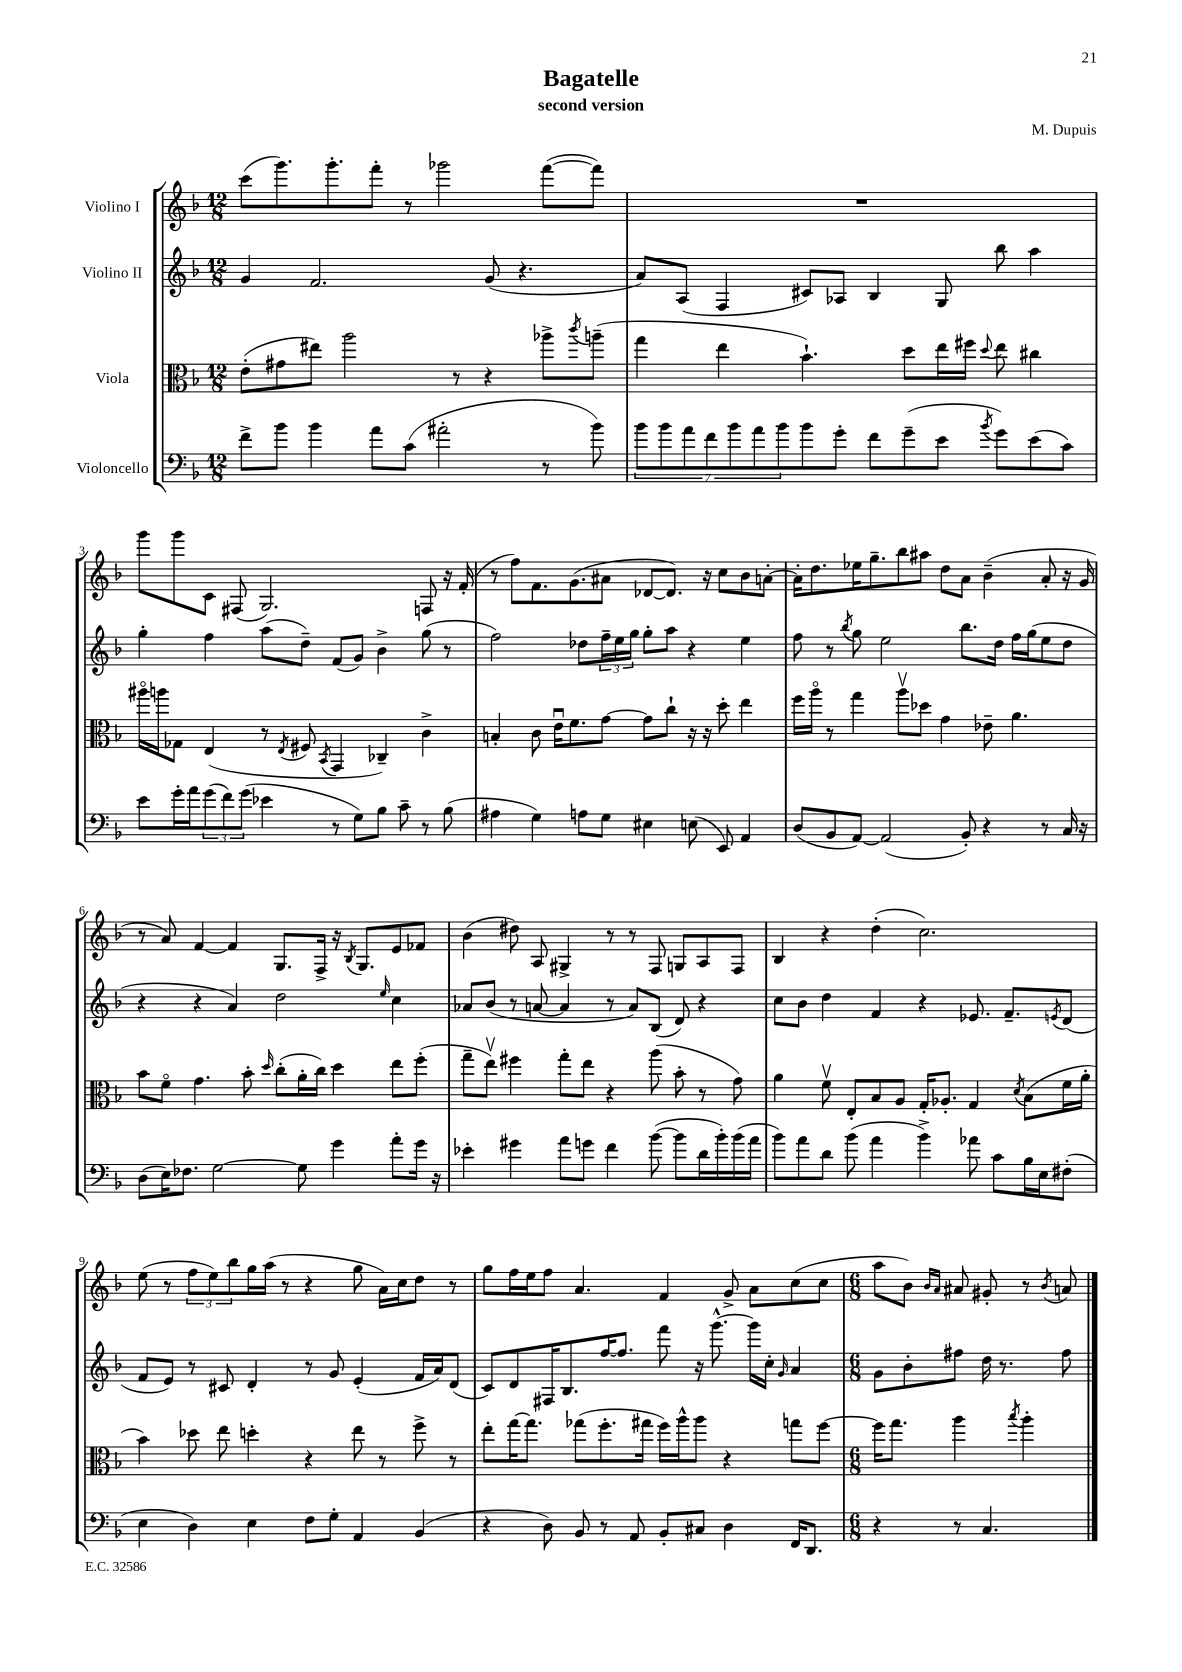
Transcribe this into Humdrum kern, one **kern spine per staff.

**kern	**kern	**kern	**kern
*staff4	*staff3	*staff2	*staff1
*clefF4	*clefC3	*clefG2	*clefG2
*k[b-]	*k[b-]	*k[b-]	*k[b-]
*M12/8	*M12/8	*M12/8	*M12/8
8f^	(8e'	4g	(8ccc
8b-	8g#	.	8.ggg)
4b-	8ee#)	2.f	.
.	.	.	8.ggg'
.	2aa	.	.
8a	.	.	8fff'
(8c	.	.	8r
2a#'	.	.	2ggg-
.	8r	.	.
.	4r	(8g	.
.	.	4.r	.
8r	8aa-^	.	([8fff
.	8qccc	.	.
8b-)	(8aa~	.	8fff])
=	=	=	=
14b-	4gg	8a)	1.r
14b-	.	.	.
.	.	(8A	.
14a	.	.	.
14f	.	.	.
.	4ee	4F	.
14b-	.	.	.
14a	.	.	.
14b-	.	.	.
8b-	4.b-`)	8c#)	.
8g'	.	8A-	.
8f	.	4B-	.
(8g~	8dd	.	.
8e	16ee	8G	.
.	16ff#	.	.
8qb-	8qqdd	.	.
8g)	8ee	8bb-	.
(8e	4cc#	4aa	.
8c)	.	.	.
=	=	=	=
8e	16aa#o	4gg'	8ggg
.	16aa	.	.
16g'	8G-	.	8ggg
16a	.	.	.
(12g	(4E	4ff	8c
12f)	.	.	.
.	.	.	(8F#
(12g	.	.	.
4e-	8r	(8aa	2.G)
.	8qE	.	.
.	8F#	8dd~)	.
.	8qBB-	.	.
8r	4GG	(8f	.
8G)	.	8g)	.
8B-	4C-~)	4b-^	.
8c~	.	.	.
8r	4c^	(8gg	8F
(8B-	.	8r	16r
.	.	.	(16f'
=	=	=	=
4A#	4B'	2ff)	8r
.	.	.	8ff)
4G)	8c	.	8.f
.	16eu	.	.
.	8.f	.	(8.g
8A	.	8dd-	.
8G	[8g	24ff~	8a#
.	.	24ee	.
.	.	24gg	.
4E#	8g]	8gg'	[8d-
.	8cc`	8aa	8.d-])
(8E	16r	4r	.
.	16r	.	16r
8EE)	8dd'	.	8cc
4AA	4ee	4ee	8b-
.	.	.	[8a'
=	=	=	=
(8D	16ff	8ff	16a']
.	16aao	.	8.dd
8BB-	8r	8r	.
.	.	8qbb-	.
[8AA)	4gg	8gg	16ee-
.	.	.	8.gg~
(2AA]	.	2ee	.
.	8aav	.	8bb-
.	8dd-	.	8aa#
.	4g	.	8dd
8BB-')	.	8.bb-	8a
4r	8e-~	.	(4b-~
.	.	16dd	.
.	4.a	16ff	.
.	.	(16gg	.
8r	.	8ee	8a'
16C	.	8dd	16r
16r	.	.	16g
=	=	=	=
(8D	8b-	4r	8r
16E)	8fo	.	8a)
8.F-	.	.	.
.	4.g	4r	[4f
[2G	.	.	.
.	.	4a)	4f]
.	8b-'	.	.
.	16qqdd	.	.
.	(8cc'	2dd	8.G
8G]	16a'	.	.
.	16cc)	.	16F^
4g	4dd	.	16r
.	.	.	8qB-
.	.	.	8.G
.	.	16qqee	.
8a'	8ee	4cc	8e
16g	(8ff'	.	8f-
16r	.	.	.
=	=	=	=
4e-'	8gg~	8a-	(4b-
.	8eev)	(8b-	.
4g#	4ff#	8r	8dd#)
.	.	[8a	8A
8a	8gg'	4a]	4G#^
8g	8ee	.	.
4f	4r	8r	8r
.	.	8a)	8r
([8b-	(8aa	(8B-	8F
8b-]	8b-'	8d)	8G
16d	8r	4r	8A
16b-')	.	.	.
(16b-	8g)	.	8F
16a	.	.	.
=	=	=	=
8b-)	4a	8cc	4B-
8a	.	8b-	.
8d	8fv	4dd	4r
(8b-	8E'	.	.
4a	8B-	4f	(4dd'
.	8A	.	.
4b-^)	16G'	4r	2.cc)
.	8.A-'	.	.
8a-	4G	8.e-	.
8c	.	.	.
.	.	8.f~	.
.	8qd	.	.
16B-	(8B-	.	.
16E	.	.	.
.	.	8qe	.
(8F#'	16f	(8d	.
.	16a'	.	.
=	=	=	=
4E	4b-)	8f	(8ee
.	.	8e)	8r
4D)	8dd-	8r	12ff
.	.	.	12ee)
.	8ee	8c#	.
.	.	.	12bb-
4E	4dd'	4d'	16gg
.	.	.	(16aa
.	.	.	8r
8F	4r	8r	4r
8G'	.	8g	.
4AA	8ee	(4e'	8gg
.	8r	.	16a)
.	.	.	16cc
(4BB-	8ff^	16f	8dd
.	.	16a)	.
.	8r	(8d	8r
=	=	=	=
4r	8ee'	8c)	8gg
.	[16gg	8d	16ff
.	8.gg]	.	16ee
8D)	.	16F#	8ff
.	.	8.B-	.
8BB-	(8gg-	.	4.a
8r	8.ff'	[16ff	.
.	.	8.ff]	.
8AA	.	.	.
.	16gg#	.	.
8BB-'	16ff)	8fff	4f
.	16aa^^	.	.
8C#	8aa	16r	.
.	.	[8.ggg^^	.
4D	4r	.	8g^
.	.	16ggg]	8a
.	.	16cc'	.
.	.	16qqg	.
16FF	8gg	4a	(8cc
8.DD	.	.	.
.	[8ff	.	8cc
=	=	=	=
*M6/8	*M6/8	*M6/8	*M6/8
4r	16ff]	8g	8aa
.	8.gg	.	.
.	.	8b-'	8b-)
.	.	.	16qqb-
.	.	.	16qqa
8r	4aa	8ff#	8a#
4.C	.	16dd	8g#'
.	.	8.r	.
.	8qbb-	.	.
.	4aa'	.	8r
.	.	.	8qb-
.	.	8ff#	8a
==	==	==	==
*-	*-	*-	*-
